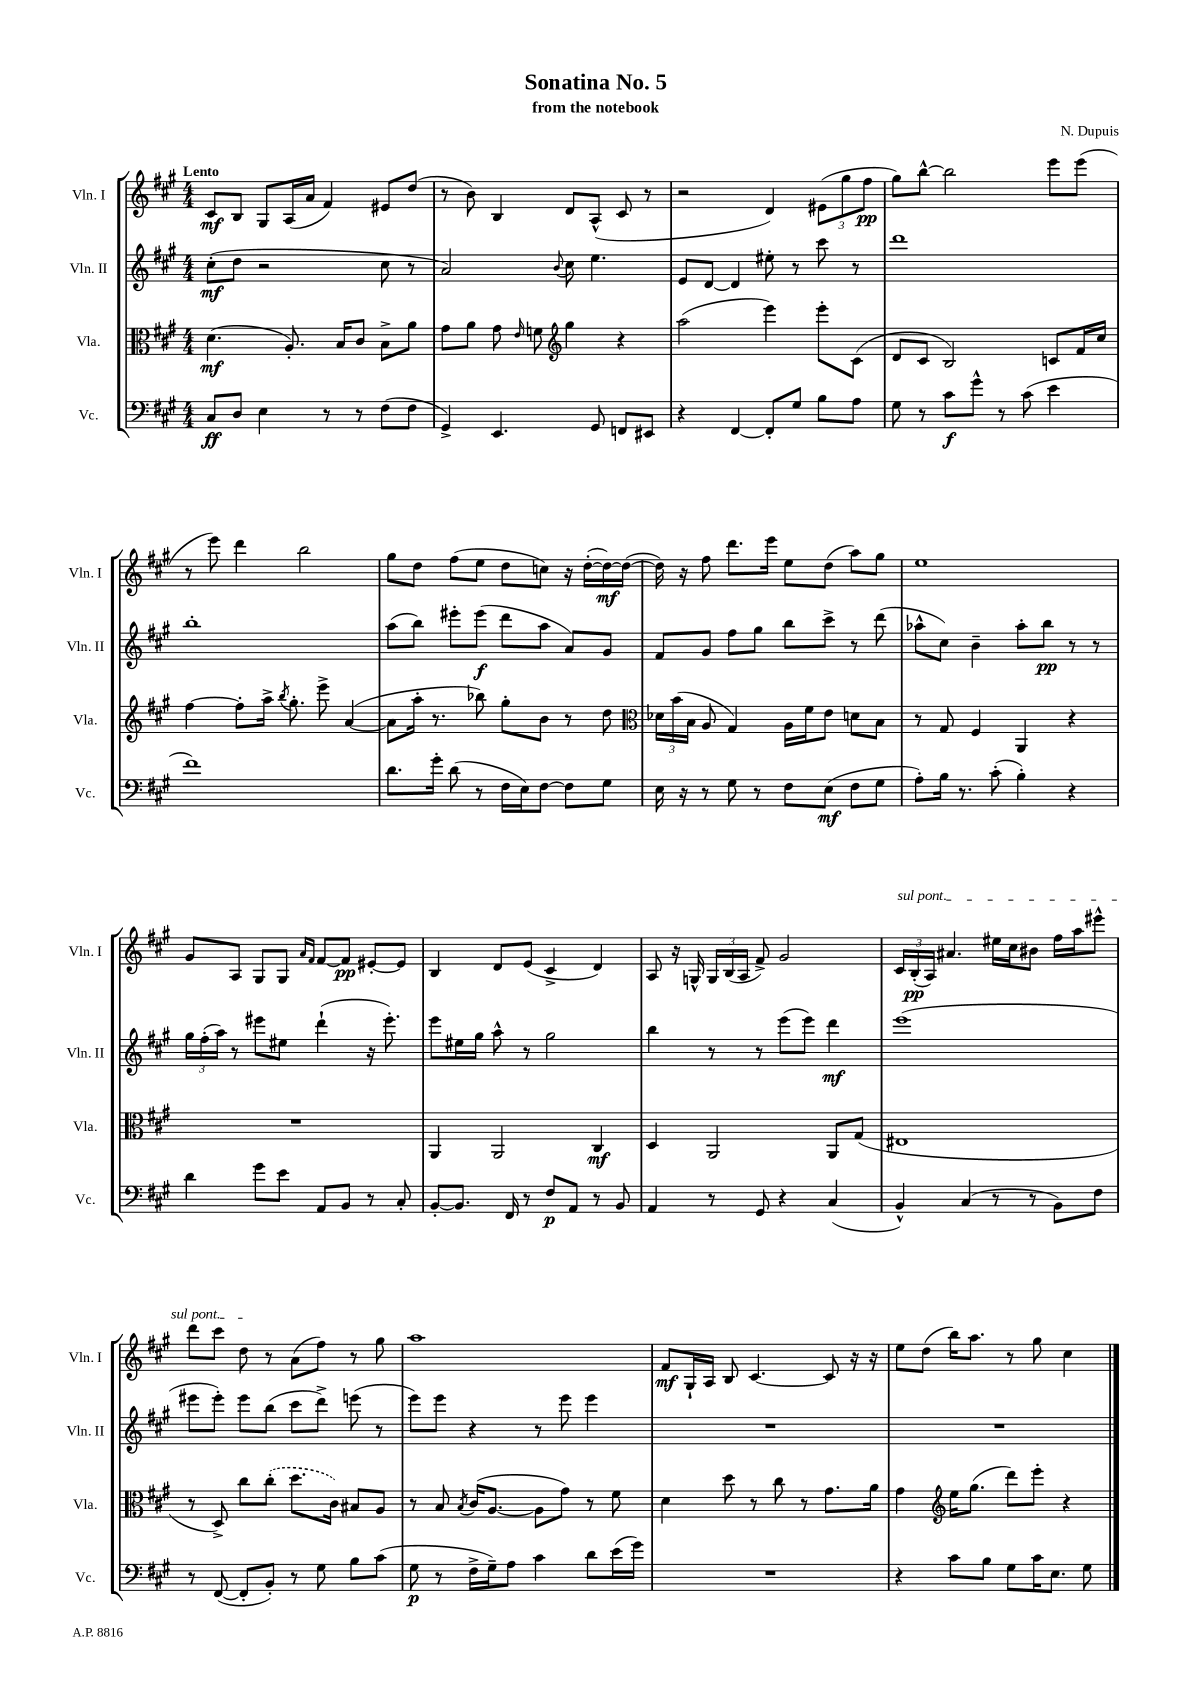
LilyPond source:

\header { title = "Sonatina No. 5" composer = "N. Dupuis" subtitle = "from the notebook" }
<<
\new StaffGroup <<
\new Staff = "s0" \with { instrumentName = "Vln. I" shortInstrumentName = "Vln. I" } {
    \clef treble \key a \major \numericTimeSignature \time 4/4 \tempo "Lento"
    \autoBeamOff cis'8[\mf b8] gis8[ a16( a'16] fis'4) eis'8[ d''8]( |
    r8 b'8) b4 d'8[ a8]-^( cis'8 r8 |
    r2 d'4) \tuplet 3/2 { eis'8[( gis''8 fis''8]\pp } |
    gis''8[) b''8]~-^ b''2 e'''8[ e'''8]( |
    r8 e'''8) d'''4 b''2 |
    gis''8[ d''8] fis''8[( e''8] d''8[ c''8]) r16 d''16[~-.( d''16~\mf) d''16]~( |
    d''16) r16 fis''8 d'''8.[ e'''16] e''8[ d''8]( a''8[) gis''8] |
    e''1 |
    gis'8[ a8] gis8[ gis8] \grace { a'16[ fis'16] } fis'8[~ fis'8]\pp eis'8[~-. eis'8] |
    b4 d'8[ e'8]( cis'4-> d'4) |
    a8 r16 g16-^ \tuplet 3/2 { g16[ b16( a16] } fis'8->) gis'2 |
    \tuplet 3/2 { \once \override TextSpanner.bound-details.left.text = \markup { \italic "sul pont." } cis'16[\startTextSpan b16-.\pp( a16]) } ais'4. eis''16[ cis''16 bis'8] fis''16[ a''16 eis'''8]-^ |
    d'''8[ cis'''8] d''8\stopTextSpan r8 a'8[( fis''8]) r8 gis''8 |
    a''1 |
    fis'8[\mf gis16-! a16] b8 cis'4.~ cis'8 r16 r16 |
    e''8[ d''8]( b''16[) a''8.] r8 gis''8 cis''4 \bar "|." |
}
\new Staff = "s1" \with { instrumentName = "Vln. II" shortInstrumentName = "Vln. II" } {
    \clef treble \key a \major \numericTimeSignature \time 4/4
    \autoBeamOff cis''8[-.\mf( d''8] r2 cis''8 r8 |
    a'2) \appoggiatura { b'8 } cis''8 e''4. |
    e'8[ d'8]~ d'4 eis''8-. r8 cis'''8 r8 |
    d'''1 |
    b''1-. |
    a''8[( b''8]) eis'''8[-. eis'''8]\f( d'''8[ a''8] a'8[) gis'8] |
    fis'8[ gis'8] fis''8[ gis''8] b''8[ cis'''8]-> r8 d'''8( |
    aes''8[-^ cis''8]) b'4-- aes''8[-. b''8]\pp r8 r8 |
    \tuplet 3/2 { gis''16[ fis''16-.( a''16]) } r8 eis'''8[ eis''8] d'''4-!( r16 eis'''8.-.) |
    e'''8[ eis''16 gis''16] a''8-^ r8 gis''2 |
    b''4 r8 r8 e'''8[( e'''8]) d'''4\mf |
    e'''1( |
    eis'''8[ eis'''8]-.) eis'''8[ b''8]( cis'''8[ d'''8]->) e'''8( r8 |
    e'''8[) e'''8] r4 r8 e'''8 e'''4 |
    R1 |
    R1 \bar "|." |
}
\new Staff = "s2" \with { instrumentName = "Vla." shortInstrumentName = "Vla." } {
    \clef alto \key a \major \numericTimeSignature \time 4/4
    \autoBeamOff d'4.\mf( a8.-.) b16[ cis'8] b8[-> a'8] |
    gis'8[ a'8] gis'8 \grace { e'16 } f'8 \clef treble gis''4 r4 |
    a''2( e'''4) e'''8[-. cis'8]( |
    d'8[ cis'8] b2) c'8[ fis'16 cis''16] |
    fis''4~ fis''8[-. a''16]-> \acciaccatura { b''8 } gis''8.-. e'''8-> a'4~( |
    a'8[ a''16]-. r8. bes''8) gis''8[-. b'8] r8 d''8 |
    \clef alto \tuplet 3/2 { des'16[ b'16( b16] } a8 gis4) a16[ fis'16 e'8] d'8[ b8] |
    r8 gis8 fis4 a,4 r4 |
    R1 |
    a,4 a,2 cis4\mf |
    d4 a,2 a,8[ gis8]( |
    eis1 |
    r8 d8->) cis''8[ \once \slurDashed cis''8]-.( d''8.[ cis'16]) bis8[ a8] |
    r8 b8 \acciaccatura { b8 } cis'16[( a8.]~ a8[ gis'8]) r8 fis'8 |
    d'4 d''8 r8 cis''8 r8 gis'8.[ a'16] |
    gis'4 \clef treble e''16[ gis''8.]( d'''8[) e'''8]-. r4 \bar "|." |
}
\new Staff = "s3" \with { instrumentName = "Vc." shortInstrumentName = "Vc." } {
    \clef bass \key a \major \numericTimeSignature \time 4/4
    \autoBeamOff cis8[\ff d8] e4 r8 r8 fis8[( fis8] |
    gis,4->) e,4. gis,8 f,8[ eis,8] |
    r4 fis,4~ fis,8[-. gis8] b8[ a8] |
    gis8 r8 cis'8[\f gis'8]-^ r8 cis'8( e'4 |
    fis'1) |
    d'8.[ gis'16]-. d'8( r8 fis16[ e16) fis8]~ fis8[ gis8] |
    e16 r16 r8 gis8 r8 fis8[ e8]\mf( fis8[ gis8] |
    a8[-.) b16] r8. cis'8-.( b4-.) r4 |
    d'4 gis'8[ e'8] a,8[ b,8] r8 cis8-. |
    b,8[~-. b,8.] fis,16 r8 fis8[\p a,8] r8 b,8 |
    a,4 r8 gis,8 r4 cis4( |
    b,4-^) cis4( r8 r8 b,8[) fis8] |
    r8 fis,8~( fis,8[-. b,8]-.) r8 gis8 b8[ cis'8]( |
    gis8\p r8 fis16[-> gis16--) a8] cis'4 d'8[ e'16( gis'16]) |
    R1 |
    r4 cis'8[ b8] gis8[ cis'16 e8.] gis8 \bar "|." |
}
>>
>>
\layout { \context { \Score \remove "Bar_number_engraver" } }
